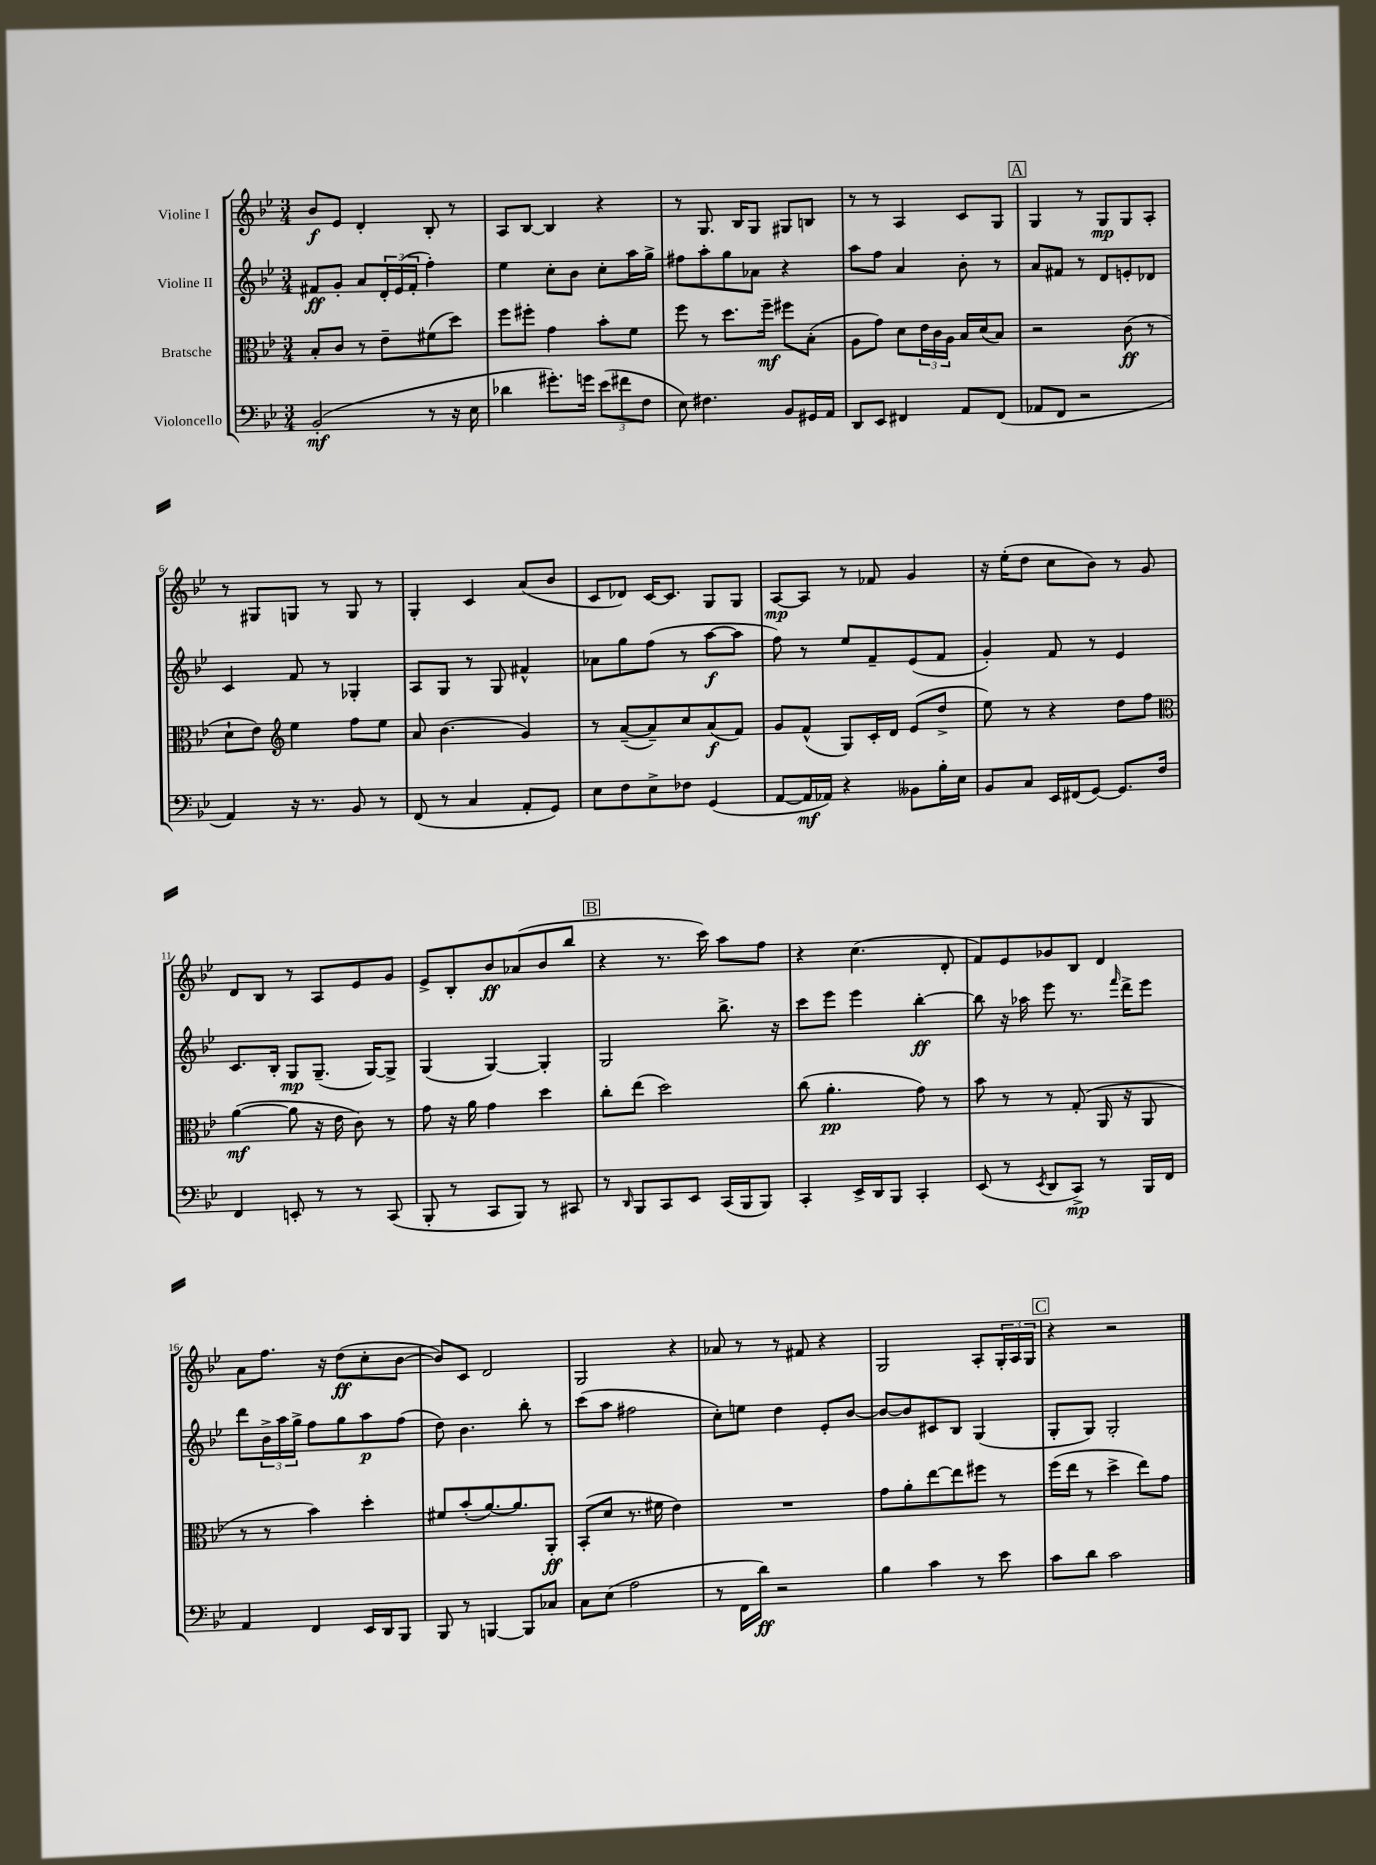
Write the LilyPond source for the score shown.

<<
\new StaffGroup <<
\new Staff = "s0" \with { instrumentName = "Violine I" } {
    \clef treble \key bes \major \numericTimeSignature \time 3/4
    bes'8\f ees'8 d'4-. bes8-. r8 |
    a8 bes8~ bes4 r4 |
    r8 g8. bes16 g8 gis8 b8 |
    r8 r8 a4 c'8 g8 |
    \mark \markup { \box "A" } g4 r8 g8\mp g8 a8-. |
    r8 gis8 g8 r8 g8 r8 |
    g4-. c'4 a'8( bes'8 |
    c'8 des'8) c'16~ c'8. g8 g8 |
    a8~\mp a8 r8 fes'8 g'4 |
    r16 ees''16-.( d''8 c''8 bes'8) r8 g'8 |
    d'8 bes8 r8 a8 ees'8 g'8 |
    ees'8-> bes8-. bes'8\ff aes'8( bes'8 bes''8 |
    \mark \markup { \box "B" } r4 r8. c'''16) a''8 f''8 |
    r4 c''4.( d'8-. |
    f'8) ees'8 ges'8 bes8 d'4 |
    a'8 f''8. r16 d''8\ff( c''8-. bes'8~ |
    bes'8) c'8 d'2 |
    g2 r4 |
    aes'8 r8 r8 fis'8 r4 |
    g2 a8-. \tuplet 3/2 { g16-. a16 g16 } |
    \mark \markup { \box "C" } r4 r2 \bar "|." |
}
\new Staff = "s1" \with { instrumentName = "Violine II" } {
    \clef treble \key bes \major \numericTimeSignature \time 3/4
    fis'8\ff g'8-. a'8 \tuplet 3/2 { d'16-. ees'16( fis'16-. } f''4-.) |
    ees''4 c''8-. bes'8 c''8-. a''16 g''16-> |
    fis''8 a''8-. g''8 aes'8 r4 |
    a''8 f''8 a'4 bes'8-. r8 |
    \mark \markup { \box "A" } a'8 fis'8 r8 d'8 e'8-. des'8 |
    c'4 f'8 r8 ges4-. |
    a8 g8 r8 g8 fis'4-^ |
    aes'8 g''8 f''8( r8 a''8~\f a''8 |
    f''8) r8 ees''8 f'8-- ees'8( f'8 |
    g'4-.) f'8 r8 ees'4 |
    c'8. bes16-. g8\mp g8.--( g16~) g8-> |
    g4( g4~) g4-. |
    \mark \markup { \box "B" } g2 bes''8.-> r16 |
    c'''8 ees'''8 ees'''4 bes''4~-.\ff |
    bes''8 r16 aes''16 ees'''8 r8. \grace { f'''16 } d'''16-> ees'''8 |
    d'''8 \tuplet 3/2 { bes'16-> a''16 g''16-> } f''8 g''8 a''8\p f''8( |
    d''8) bes'4. bes''8-. r8 |
    c'''8( a''8 fis''2 |
    c''8-.) e''8 d''4 ees'8-. bes'8~ |
    bes'8~ bes'8 cis'8 bes8 g4( |
    \mark \markup { \box "C" } g8-. g8) g2-. \bar "|." |
}
\new Staff = "s2" \with { instrumentName = "Bratsche" } {
    \clef alto \key bes \major \numericTimeSignature \time 3/4
    bes8-. c'8 r8 ees'8-- fis'8( d''8) |
    f''8 fis''8-. g'4 bes'8-. f'8 |
    f''8 r8 d''8. f''16--\mf fis''8 bes8-.( |
    a8 g'8) d'8 \tuplet 3/2 { ees'16 c'16 a16 } bes16 d'16( bes8) |
    \mark \markup { \box "A" } r2 c'8\ff( r8 |
    d'8-! ees'8) \clef treble ees''4 f''8 ees''8 |
    a'8 bes'4.( g'4) |
    r8 a'8~--( a'8--) c''8 a'8\f( f'8) |
    g'8 f'8-^( g8) c'16-. d'16 ees'8( d''8-> |
    ees''8) r8 r4 d''8 f''8 |
    \clef alto a'4~\mf( a'8 r16 ees'16 c'8) r8 |
    g'8 r16 a'16 g'4 d''4 |
    \mark \markup { \box "B" } c''8-. ees''8( d''2) |
    c''8( a'4.-.\pp g'8) r8 |
    bes'8 r8 r8 g8-.( a,16 r16 a,8 |
    r8 r8 bes'4) d''4-. |
    fis'8 bes'8-.( a'8.~) a'8. a,8-.\ff |
    bes,8-.( d'8 r8. fis'16 ees'4) |
    R2. |
    g'8 a'8-. ees''8~ ees''8 fis''8 r8 |
    \mark \markup { \box "C" } f''16( ees''16 r8 d''4-> ees''8) g'8 \bar "|." |
}
\new Staff = "s3" \with { instrumentName = "Violoncello" } {
    \clef bass \key bes \major \numericTimeSignature \time 3/4
    bes,2-.\mf( r8 r16 ees16 |
    des'4 gis'8.-.) g'16 \tuplet 3/2 { ees'8( fis'8 f8 } |
    ees8) fis4. bes,8 gis,16 a,16 |
    d,8 ees,8 fis,4 a,8 fis,8( |
    \mark \markup { \box "A" } aes,8 f,8 r2 |
    a,4) r16 r8. bes,8 r8 |
    f,8( r8 c4 a,8-. g,8) |
    ees8 f8 ees8-> fes8 g,4( |
    a,8~ a,16\mf aes,16) r4 beses,8 bes16-. ees16 |
    bes,8 c8 ees,16 fis,16( g,8~) g,8. f16 |
    f,4 e,8-. r8 r8 c,8( |
    bes,,8-. r8 c,8 bes,,8) r8 cis,8 |
    \mark \markup { \box "B" } r8 \grace { d,16 } bes,,8 c,8 ees,8 c,16( bes,,16 bes,,8) |
    c,4-. ees,16-> d,16 bes,,8 c,4-. |
    ees,8( r8 \acciaccatura { ees,8 } d,8 c,8->\mp) r8 bes,,16 f,16 |
    a,4 f,4 ees,16 d,16 bes,,8 |
    bes,,8 r8 b,,4~ b,,8 ces8 |
    c8 ees8( a2 |
    r8 f,16 d'16\ff) r2 |
    bes4 c'4 r8 ees'8 |
    \mark \markup { \box "C" } c'8 d'8 c'2 \bar "|." |
}
>>
>>
